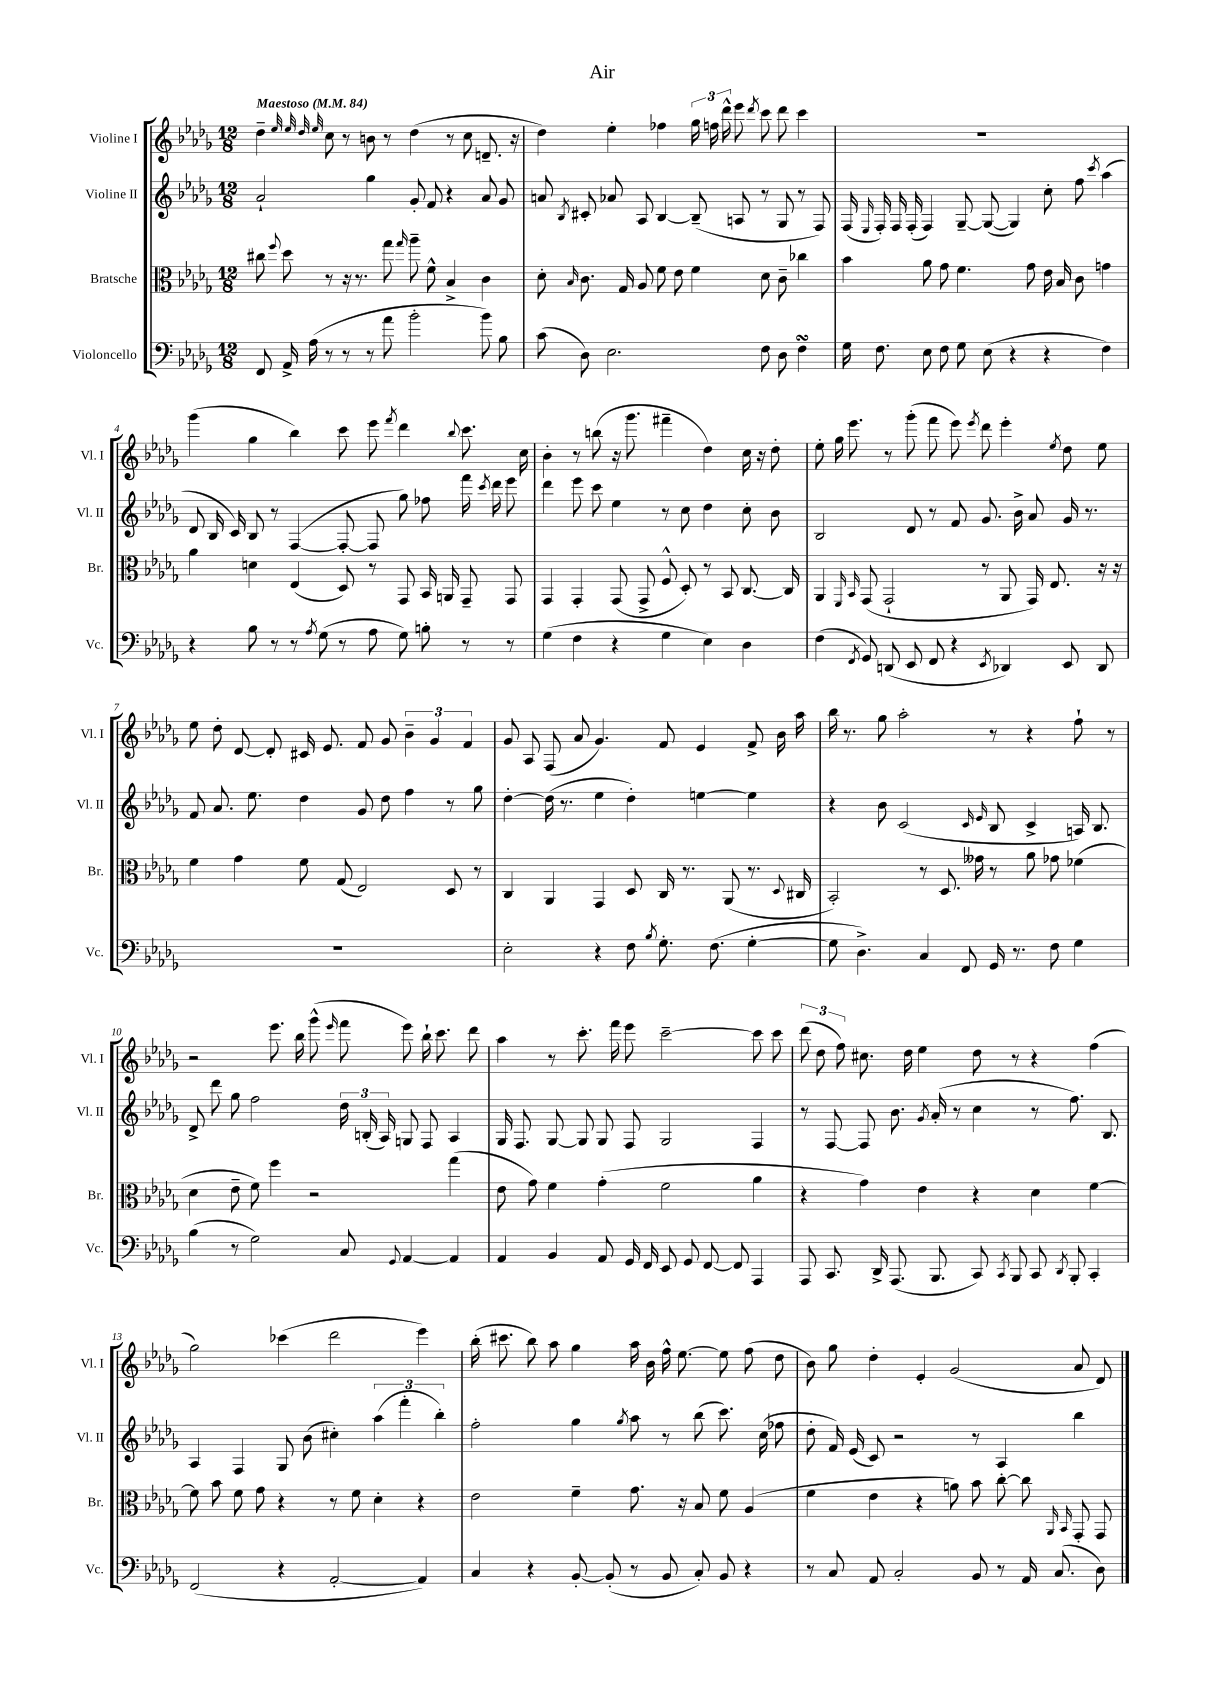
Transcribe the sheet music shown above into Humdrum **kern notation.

**kern	**kern	**kern	**kern
*staff4	*staff3	*staff2	*staff1
*clefF4	*clefC3	*clefG2	*clefG2
*k[b-e-a-d-g-]	*k[b-e-a-d-g-]	*k[b-e-a-d-g-]	*k[b-e-a-d-g-]
*M12/8	*M12/8	*M12/8	*M12/8
*MM84	*MM84	*MM84	*MM84
8FF	8cc#	2a-`	4dd-~
.	8qqff	.	.
16AA-^	8dd-	.	.
(16A-	.	.	.
.	.	.	32qqee-
.	.	.	32qqee-
.	.	.	32qqdd-
.	.	.	32qqee-
8r	8r	.	8cc
8r	16r	.	8r
.	8.r	.	.
8r	.	4gg-	8b
8a-	8gg-	.	8r
.	16qqgg-	.	.
2b-'	8aa-~	8g-'	(4dd-
.	8f^^	8f	.
.	4B-^	4r	8r
.	.	.	8cc
8b-)	4c	8a-	8.d~
8B-	.	8g-	.
.	.	.	16r
=	=	=	=
(8c	8d-'	8a	4dd-)
.	16qqB-	8qB-	.
8D-)	8.c	8c#'	.
2.E-	.	8a-	4ee-'
.	16G-	.	.
.	8A-	8A-	.
.	8f	[4B-	4ff-
.	8e-	.	.
.	4f	(8B-~]	24gg-
.	.	.	24ff
.	.	.	24ddd-^^
.	.	8A	8eee-
.	.	.	8qddd-
8F	8d-	8r	8ccc
8D-	8c~	8G-	8ddd-
4F	4cc-	8r	4ccc
.	.	8F)	.
=	=	=	=
16G-	4b-	(16F	1.r
.	.	16qqE-	.
8.F	.	16F')	.
.	.	16F	.
.	.	(16F'	.
8E-	8a-	4F)	.
8F	8g-	.	.
8G-	4.f	[8G-~	.
(8E-	.	(8G-_	.
4r	.	4G-])	.
.	8g-	.	.
4r	16e-	8cc'	.
.	16B-	.	.
.	8c	8ff	.
.	.	8qccc	.
4F)	4g	(4aa-	.
=	=	=	=
4r	4a-	8d-	(4ggg-
.	.	16B-	.
.	.	16c)	.
8B-	4d	8B-	4gg-
8r	.	8r	.
8r	(4E-	([4F	4bb-)
8qA-	.	.	.
(8G-	.	.	.
8r	8D-)	8F'_	8ccc
8A-	8r	8F]	8eee-
.	.	.	8qfff
8G-)	8GG-	8gg-)	4ddd-
8B'	16BB-	8ff-	.
.	16AA	.	.
.	.	.	8qqbb-
8r	8GG-~	16fff	8.ccc
.	.	8qccc	.
.	.	16ddd-	.
8r	8GG-	8eee-	.
.	.	.	16cc
=	=	=	=
(4G-	4GG-	4ddd-	4b-'
4F	4GG-'	8eee-	8r
.	.	8ccc	(8bb
4r	(8GG-	4ee-	16r
.	.	.	8.ggg-
.	8GG-^	.	.
4G-	8F^^	8r	4fff#~
.	8D-')	8cc	.
4E-)	8r	4dd-	4dd-)
.	8BB-	.	.
4D-	[8.C	8cc'	16cc
.	.	.	16r
.	.	8b-	8dd-'
.	16C]	.	.
=	=	=	=
(4F	4AA-	2B-	8ee-'
.	.	.	16gg-
.	.	.	8.eee-
.	16qqFF	.	.
8qFF	16qqBB-	.	.
8GG-)	(8GG-	.	.
(8DD	2GG-`	.	8r
8EE-	.	8d-	(8ggg-'
8FF	.	8r	8fff
4r	.	8f	8eee-)
.	.	.	8qeee-
.	8r	8.g-	8ddd-
8qEE-	.	.	.
4DD-)	8AA-	.	4eee-'
.	.	16b-^	.
.	16GG-)	8a-	.
.	8.E-	.	.
.	.	.	8qee-
8EE-	.	16g-	8dd-
.	.	8.r	.
8DD-	16r	.	8ee-
.	16r	.	.
=	=	=	=
1.r	4f	8f	8ee-
.	.	8.a-	8dd-'
.	4g-	.	[8d-
.	.	8.ee-	.
.	.	.	8d-']
.	8f	4dd-	16c#
.	.	.	8.e-
.	(8G-	.	.
.	2E-)	8g-	8f
.	.	8dd-	8g-
.	.	4ff	6b-~
.	.	.	6g-
.	8D-	8r	.
.	.	.	6f
.	8r	8gg-	.
=	=	=	=
2E-'	4C	[4dd-'	8g-
.	.	.	8A-
.	4AA-	(16dd-]	(8F
.	.	8.r	.
.	.	.	8a-
4r	4GG-	4ee-	4.g-)
8F	8D-	4dd-')	.
8qB-	.	.	.
8.G-'	16C	.	8f
.	8.r	.	.
.	.	[4ee	4e-
(8.F	.	.	.
.	(8AA-	.	.
[4G-'	8.r	4ee]	8f^
.	.	.	16b-
.	8qqD-	.	.
.	16C#	.	16aa-
=	=	=	=
8G-]	2BB-')	4r	16bb-
.	.	.	8.r
4.D-^)	.	.	.
.	.	8b-	8gg-
.	.	(2c	2aa-'
4C	8r	.	.
.	8.D-	.	.
8FF	.	.	.
.	16g--	.	.
.	.	16qqc	.
.	.	16qqe-	.
16GG-	8r	8B-	8r
8.r	.	.	.
.	8a-	4c^	4r
8F	8g-	.	.
4G-	(4f-	16A)	8ff`
.	.	8.B-	.
.	.	.	8r
=	=	=	=
(4B-	4d-	8d-^	2r
.	.	8ddd-	.
8r	8e-~	8gg-	.
2G-)	8f)	2ff	.
.	4ff	.	8.eee-
.	.	.	16bb-
.	2r	.	(8ggg-^^
.	.	.	16qqeee-
8C	.	24dd-	8fff
.	.	(24B'	.
.	.	24A-)	.
8qqGG-	.	.	.
[4AA-	.	8G	8eee-)
.	.	8F	16bb-`
.	.	.	8.ccc
4AA-]	(4gg-	4A-	.
.	.	.	8ddd-
=	=	=	=
4AA-	8e-	16G-	4aa-
.	.	8.F	.
.	8g-)	.	.
4BB-	4f	[8G-	8r
.	.	8G-]	8.ccc'
8AA-	(4g-'	8G-	.
.	.	.	16fff
16GG-	.	8F	8eee-
16FF	.	.	.
8EE-	2f	2G-	[2ccc~
8GG-	.	.	.
[8FF	.	.	.
8FF]	.	.	.
4AAA-	4a-	4F	8ccc]
.	.	.	8ccc
=	=	=	=
8AAA-	4r	8r	(12ddd-
.	.	.	12dd-
8.CC	.	[8F	.
.	.	.	12ff)
.	4g-)	8F]	8.cc#
16DD-^	.	.	.
(8.AAA-	.	8.b-	.
.	.	.	16dd-
.	4e-	.	4ee-
.	.	8qg-	.
8.BBB-	.	(16a-'	.
.	.	8r	.
8CC)	4r	4cc	8dd-
8qCC	.	.	.
8BBB-	.	.	8r
8CC	4d-	8r	4r
8qDD-	.	.	.
8BBB-'	.	8.ff)	.
4CC'	[4f	.	(4ff
.	.	8.B-	.
=	=	=	=
(2FF	8f]	4A-	2gg-)
.	8b-	.	.
.	8f	4F	.
.	8g-	.	.
4r	4r	8G-	(4ccc-
.	.	(8b-	.
[2AA-'	8r	4cc#')	2ddd-
.	8f	.	.
.	4d-'	(6aa-	.
.	.	6fff'	.
4AA-])	4r	.	4eee-)
.	.	6bb-')	.
=	=	=	=
4C	2e-	2ff'	(16bb-'
.	.	.	8.ccc#
4r	.	.	8bb-)
.	.	.	8aa-
[8BB-'	4f~	4gg-	4gg-
(8BB-']	.	.	.
.	.	8qgg-	.
8r	8.g-	8aa-	16aa-
.	.	.	16b-
8BB-	.	8r	16ff^^
.	16r	.	[8.ee-
8C')	8B-	(8bb-	.
8BB-	8f	8.ccc)	8ee-]
4r	(4A-	.	(8ff
.	.	(16cc	.
.	.	8ff-	8dd-
=	=	=	=
8r	4f	8dd-'	8b-)
8C	.	16f)	8gg-
.	.	(16e-	.
8AA-	4e-	8c)	4dd-'
2C'	.	2r	.
.	4r	.	4e-'
.	8a)	.	(2g-
8BB-	8b-	8r	.
8r	[8cc'	4A-	.
16AA-	8cc]	.	.
(8.C	.	.	.
.	16qqAA-	.	.
.	16qqBB-	.	.
.	8GG-'	4bb-	8a-
8D-)	8GG-	.	8d-)
==	==	==	==
*-	*-	*-	*-
